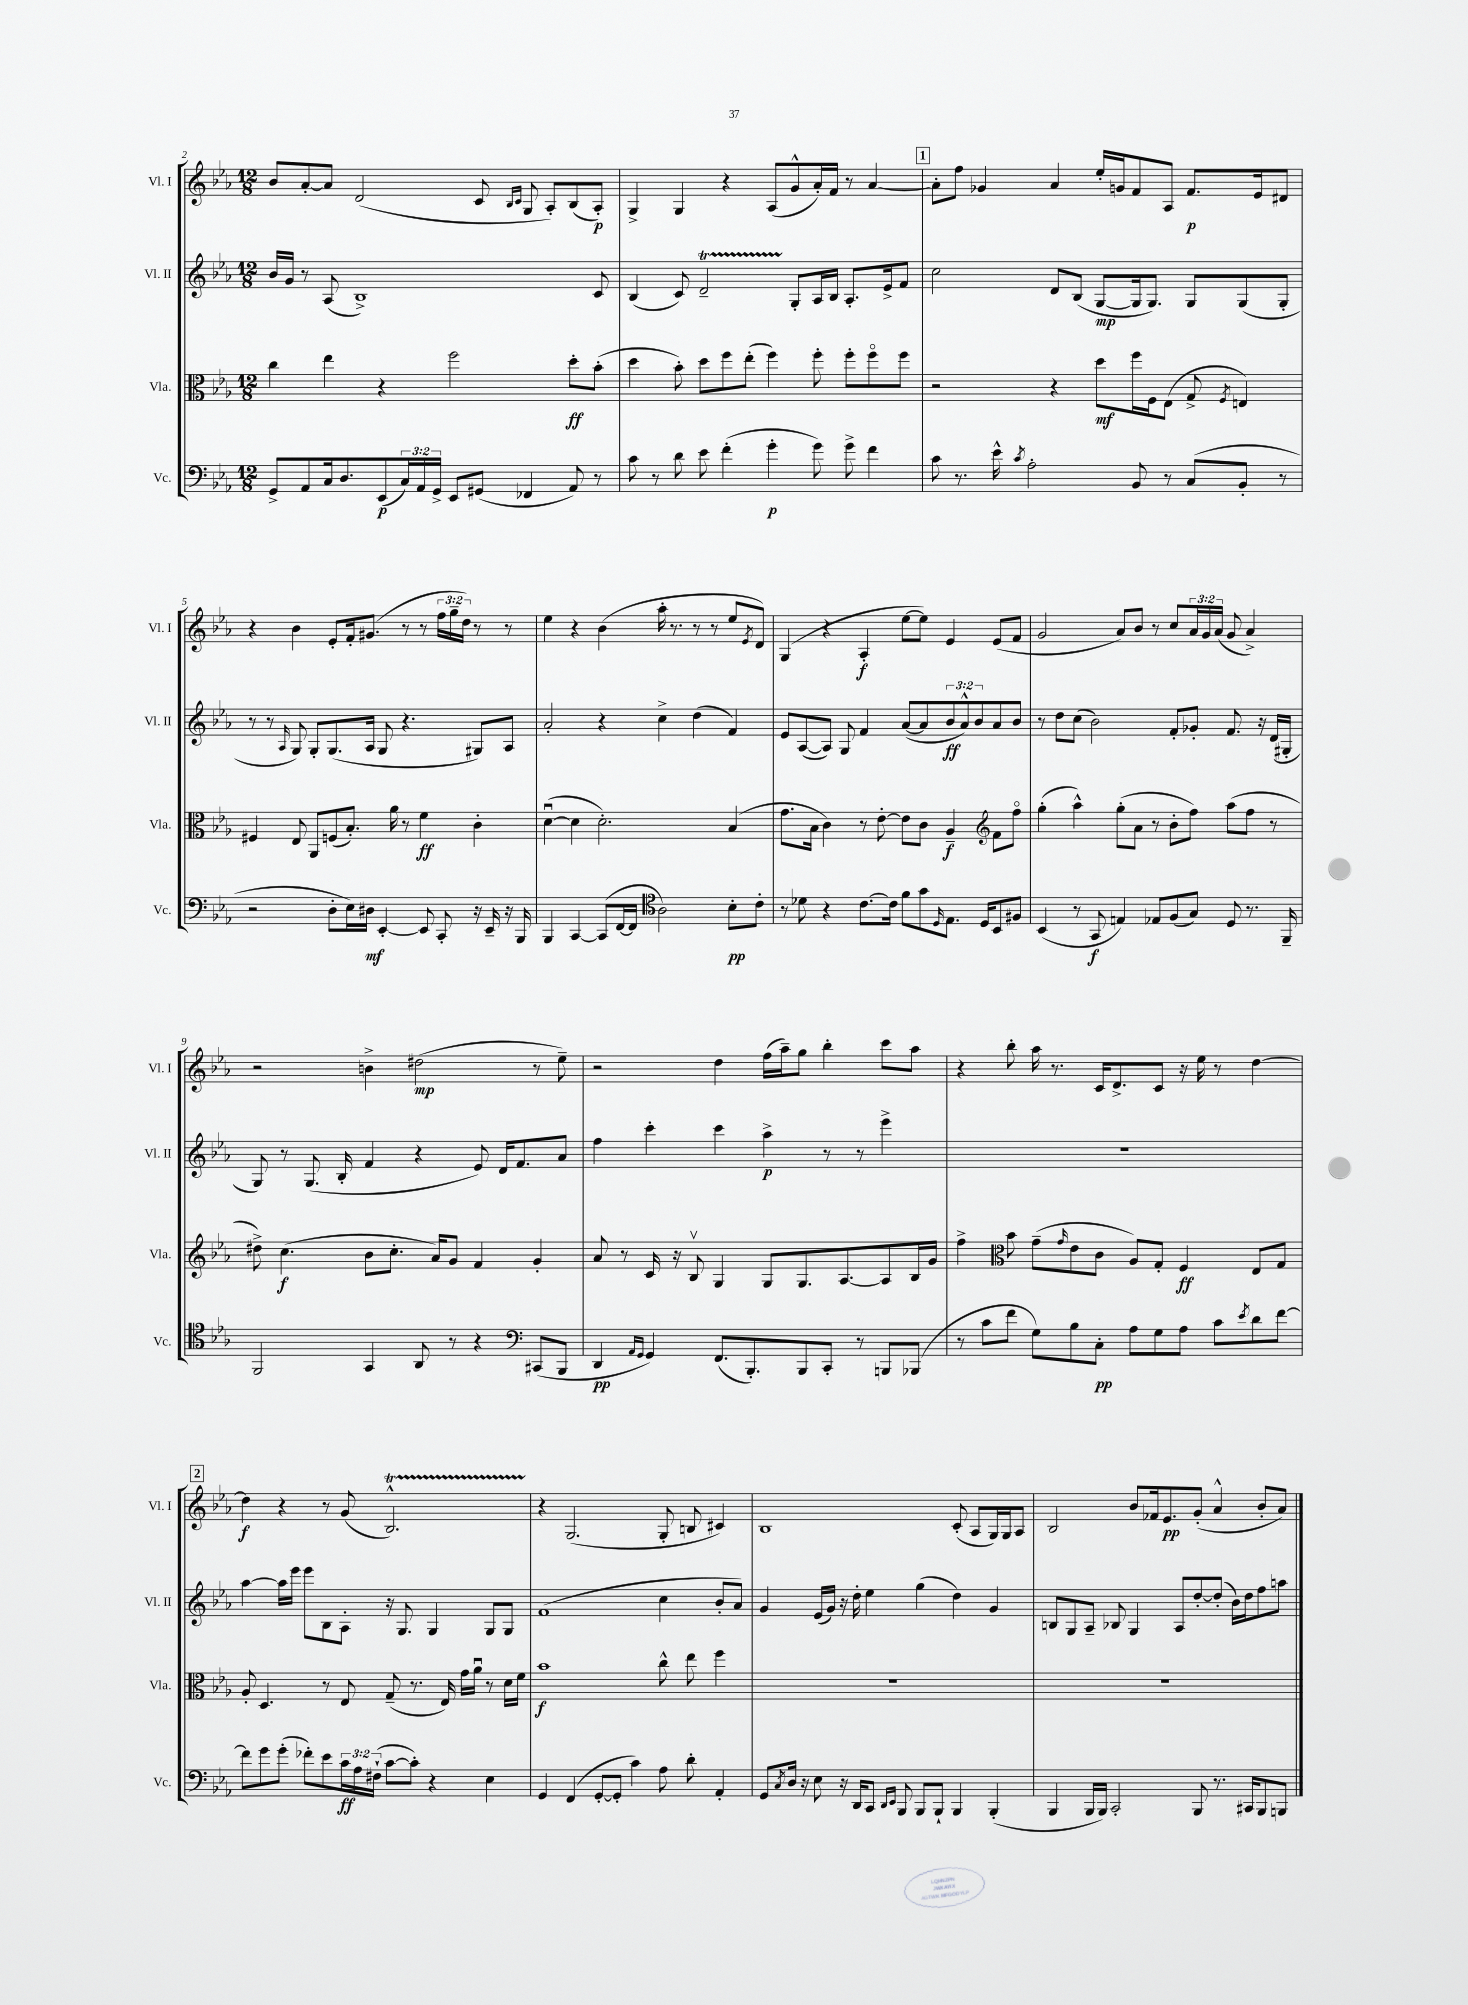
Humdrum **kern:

**kern	**kern	**kern	**kern
*staff4	*staff3	*staff2	*staff1
*clefF4	*clefC3	*clefG2	*clefG2
*k[b-e-a-]	*k[b-e-a-]	*k[b-e-a-]	*k[b-e-a-]
*M12/8	*M12/8	*M12/8	*M12/8
8GG^/L	4cc\	16b-/LL	8b-/L
.	.	16g/JJ	.
8AA-/	.	8r	[8a-'/
16C/k	4ee-\	(8A-/	8a-/]J
8.D/	.	.	.
.	.	1B-^)	(2d/
(8EE-/	4r	.	.
24C/L)	.	.	.
24AA-/	.	.	.
24GG^/JJ	.	.	.
8EE-/L	2ff\	.	.
(8GG#/J	.	.	8c/
.	.	.	16qqB-/LL
.	.	.	16qqc/JJ
4FF-/	.	.	8G/
.	.	.	8A-'/L)
8AA-/)	8dd'\L	.	(8B-/
8r	(8b-'\J	8c/	8A-'/J)
=	=	=	=
8c\	4dd\	(4B-/	4G^/
8r	.	.	.
8d\	8b-'\)	8c/)	4G/
8e-\	8dd\L	2d~/	.
(4f'\	8ff\	.	4r
.	(8ee-'\J	.	.
4g'\	4ff\)	.	(8A-/L
.	.	8G'/L	8g^^/
8g\)	8ff'\	16A-/L	16a-'/L)
.	.	16B-/JJ	16f/JJ
8g^\	8ff'\L	8.A-'/L	8r
4f\	8ffo\	.	[4a-/
.	.	16e-^/k	.
.	8ff\J	8f/J	.
=	=	=	=
8c\	2r	2cc\	8a-'\]L
8.r	.	.	8ff\J
.	.	.	4g-/
16e-^^\	.	.	.
8qc/	.	.	.
2A-'\	.	.	.
.	4r	8d/L	4a-/
.	.	(8B-/J	.
.	8dd\L	[8G/L	16ee-'/LL
.	.	.	16g/J
8BB-/	16ff\L	16G/]k	8f/
.	16F\J	8.G/J)	.
8r	(8E-\J	.	8A-/J
(8C/L	8G^/	8G/L	8.f/L
.	8qF/	.	.
8BB-'/J	4E/)	(8G/	.
.	.	.	16e-/k
8r	.	8G'/J	8d#/J
=	=	=	=
2r	4F#/	8r	4r
.	.	8r	.
.	.	16qqA-/	.
.	8E-/	8G/)	4b-\
.	8AA-/L	8G'/L	.
8D'\L	(8F/	(8.G/	8e-'/L
16E-\L)	8.B-'/J)	.	16f'/k
16D#\JJ	.	16A-/Jk	(8.g#/J
[4EE-'/	.	8G/	.
.	16a-\	.	.
.	8r	4.r	8r
8EE-/]	4f\	.	8r
8CC'/	.	.	24ff\LL
.	.	.	24gg~\
.	.	.	24dd\JJ)
16r	4c'\	8G#/L)	8r
16EE-~/	.	.	.
16r	.	8A-/J	8r
16BBB-/	.	.	.
=	=	=	=
4BBB-/	([4du\	2a-'/	4ee-\
[4CC/	4d\]	.	4r
(8CC/]L	2.d'\)	4r	(4b-\
[16FF/L	.	.	.
16FF/]JJ	.	.	.
*clefC4	*	*	*
2A-\)	.	4cc^\	16aa-'\
.	.	.	8.r
.	.	(4dd\	8r
.	.	.	8r
8B-'\L	(4B-/	4f/)	8ee-/L
.	.	.	8qe-/
8c'\J	.	.	8d/J)
=	=	=	=
8r	8.g\L	8e-/L	(4G/
8d-\	.	([8A-/	.
.	16B-\Jk	.	.
4r	4c\)	8A-/]J)	4r
.	.	8G/	.
[8.c\L	8r	4f/	4A-'/
.	[8e-'\	.	.
16c\]Jk	.	.	.
8f\L	8e-\]L	([8a-/L	[8ee-\L
8g\	8c\J	8a-/]	8ee-\]J)
16qqD/	.	.	.
8.E-\J	4A-~/	12b-/	4e-/
.	.	12a-^^/)	.
.	.	12b-/	.
16D/LK	.	.	.
*	*clefG2	*	*
8BB-/	8f\L	8a-/	(8e-/L
8F#/J	8ffo\J	8b-/J	8f/J
=	=	=	=
(4BB-/	(4gg'\	8r	2g/
.	.	8dd\L	.
8r	4aa-^^\)	(8cc\J	.
8GG/	.	2b-\)	.
4E/)	(8gg'\L	.	8a-/L)
.	8a-\J	.	8b-/J
8E-/L	8r	.	8r
(8F/	8b-'\L	8f'/L	8cc/L
8G/J)	8ff\J)	8g-'/J	24a-/L
.	.	.	24g/
.	.	.	(24a-/JJ
8D/	(8aa-\L	8.f/	8g/
8.r	8ff\J	.	4a-^/)
.	.	16r	.
.	8r	(16d/LL	.
16FF~/	.	16G#'/JJ	.
=	=	=	=
2FF/	8dd#^\)	8G/)	2r
.	(4.cc\	8r	.
.	.	(8.G/	.
.	.	16B-'/	.
4GG/	8b-\L	4f/	4b^\
.	8.cc'\J	.	.
8AA-/	.	4r	(2dd#\
.	16a-/LK)	.	.
8r	8g/J	.	.
4r	4f/	8e-/)	.
.	.	16d/LK	.
.	.	8.f/	.
*clefF4	*	*	*
(8CC#/L	4g'/	.	8r
8BBB-/J	.	8a-/J	8ee-~\)
=	=	=	=
4DD/	8a-/	4ff\	2r
.	8r	.	.
16qqAA-/LL	.	.	.
16qqGG/JJ	.	.	.
4GG/)	16c/	4ccc'\	.
.	16r	.	.
.	8B-v/	.	.
(8.FF/L	4G/	4ccc\	4dd\
8.BBB-'/)	.	.	.
.	8G/L	4aa-^\	(16ff\LL
.	.	.	16aa-~\J)
8BBB-/	8.G/	.	8gg\J
8CC'/J	.	8r	4bb-'\
.	[8.A-/	.	.
8r	.	8r	.
8BBB/L	8A-/]	4eee-^\	8ccc\L
(8BBB-/J	16B-/L	.	8aa-\J
.	16g/JJ	.	.
=	=	=	=
8r	4ff^\	1.r	4r
8c\L	.	.	.
*	*clefC3	*	*
8f\J	8b-\	.	8bb-'\
8G\L)	(8g~\L	.	16aa-\
.	.	.	8.r
.	16qqg/	.	.
8B-\	8e-\	.	.
8C'\J	8c\J	.	16c/LK
.	.	.	8.d^/
8A-\L	8A-/L)	.	.
8G\	8G'/J	.	8c/J
8A-\J	4F/	.	16r
.	.	.	16ee-\
8c\L	.	.	8r
8qe-/	.	.	.
8d\	8E-/L	.	[4dd\
[8f\J	8G/J	.	.
=	=	=	=
8f\]L	8A-'/	[4aa-\	4dd\]
8g\	4.D/	.	.
(8g'\J	.	16aa-\]LL	4r
.	.	16eee-\JJ	.
8f-'\L)	.	8eee-\L	.
8e-\	8r	8B-\	8r
24c\L	8E-/	8A-'\J	(8g/
24A-\	.	.	.
(24F#`\JJ	.	.	.
[8c\L	(8G~/	16r	2.B-^^/)
.	.	8.G/	.
8c'\]J)	8.r	.	.
4r	.	4G/	.
.	16E-/)	.	.
.	16g\LL	.	.
.	16a-u\JJ	.	.
4E-\	8r	8G/L	.
.	16d\LL	8G/J	.
.	16f\JJ	.	.
=	=	=	=
4GG/	1b-	(1f	4r
(4FF/	.	.	(2.G/
[8GG'/L	.	.	.
8GG'/]J	.	.	.
4c\)	.	.	.
8A-\	8cc^^\	4cc\	8G'/
8d'\	8ee-\	.	8B/
4AA-'/	4ff\	8b-'/L	4c#/)
.	.	8a-/J)	.
=	=	=	=
8GG/L	1.r	4g/	1B-
8qC/	.	.	.
16D/Jk	.	.	.
16r	.	.	.
8E-\	.	(16e-/LL	.
.	.	16g/JJ)	.
16r	.	16r	.
16DD/LK	.	16dd'\	.
8CC/J	.	4ee-\	.
16qqDD/LL	.	.	.
16qqEE-/JJ	.	.	.
8BBB-/	.	.	.
8BBB-/L	.	(4gg\	.
8BBB-`/J	.	.	.
4BBB-/	.	4dd\)	(8c'/
.	.	.	8A-/L
(4BBB-'/	.	4g/	16G/L)
.	.	.	16G/J
.	.	.	8A-/J
=	=	=	=
4BBB-/	1.r	8B/L	2B-/
.	.	8G/	.
16BBB-/LL	.	8A-~/J	.
16BBB-/JJ)	.	.	.
2CC'/	.	8B-/	.
.	.	4G/	8b-/L
.	.	.	16f-/k
.	.	.	8.e-/
.	.	8A-/L	.
8BBB-/	.	[8dd'/	(8g'/J
8.r	.	(8dd'/]J	4a-^^/
.	.	16b-\LL)	.
16CC#/LK	.	16dd\J	.
8BBB-/	.	8ff\	8b-'/L
8BBB/J	.	8aa\J	8a-/J)
==	==	==	==
*-	*-	*-	*-
